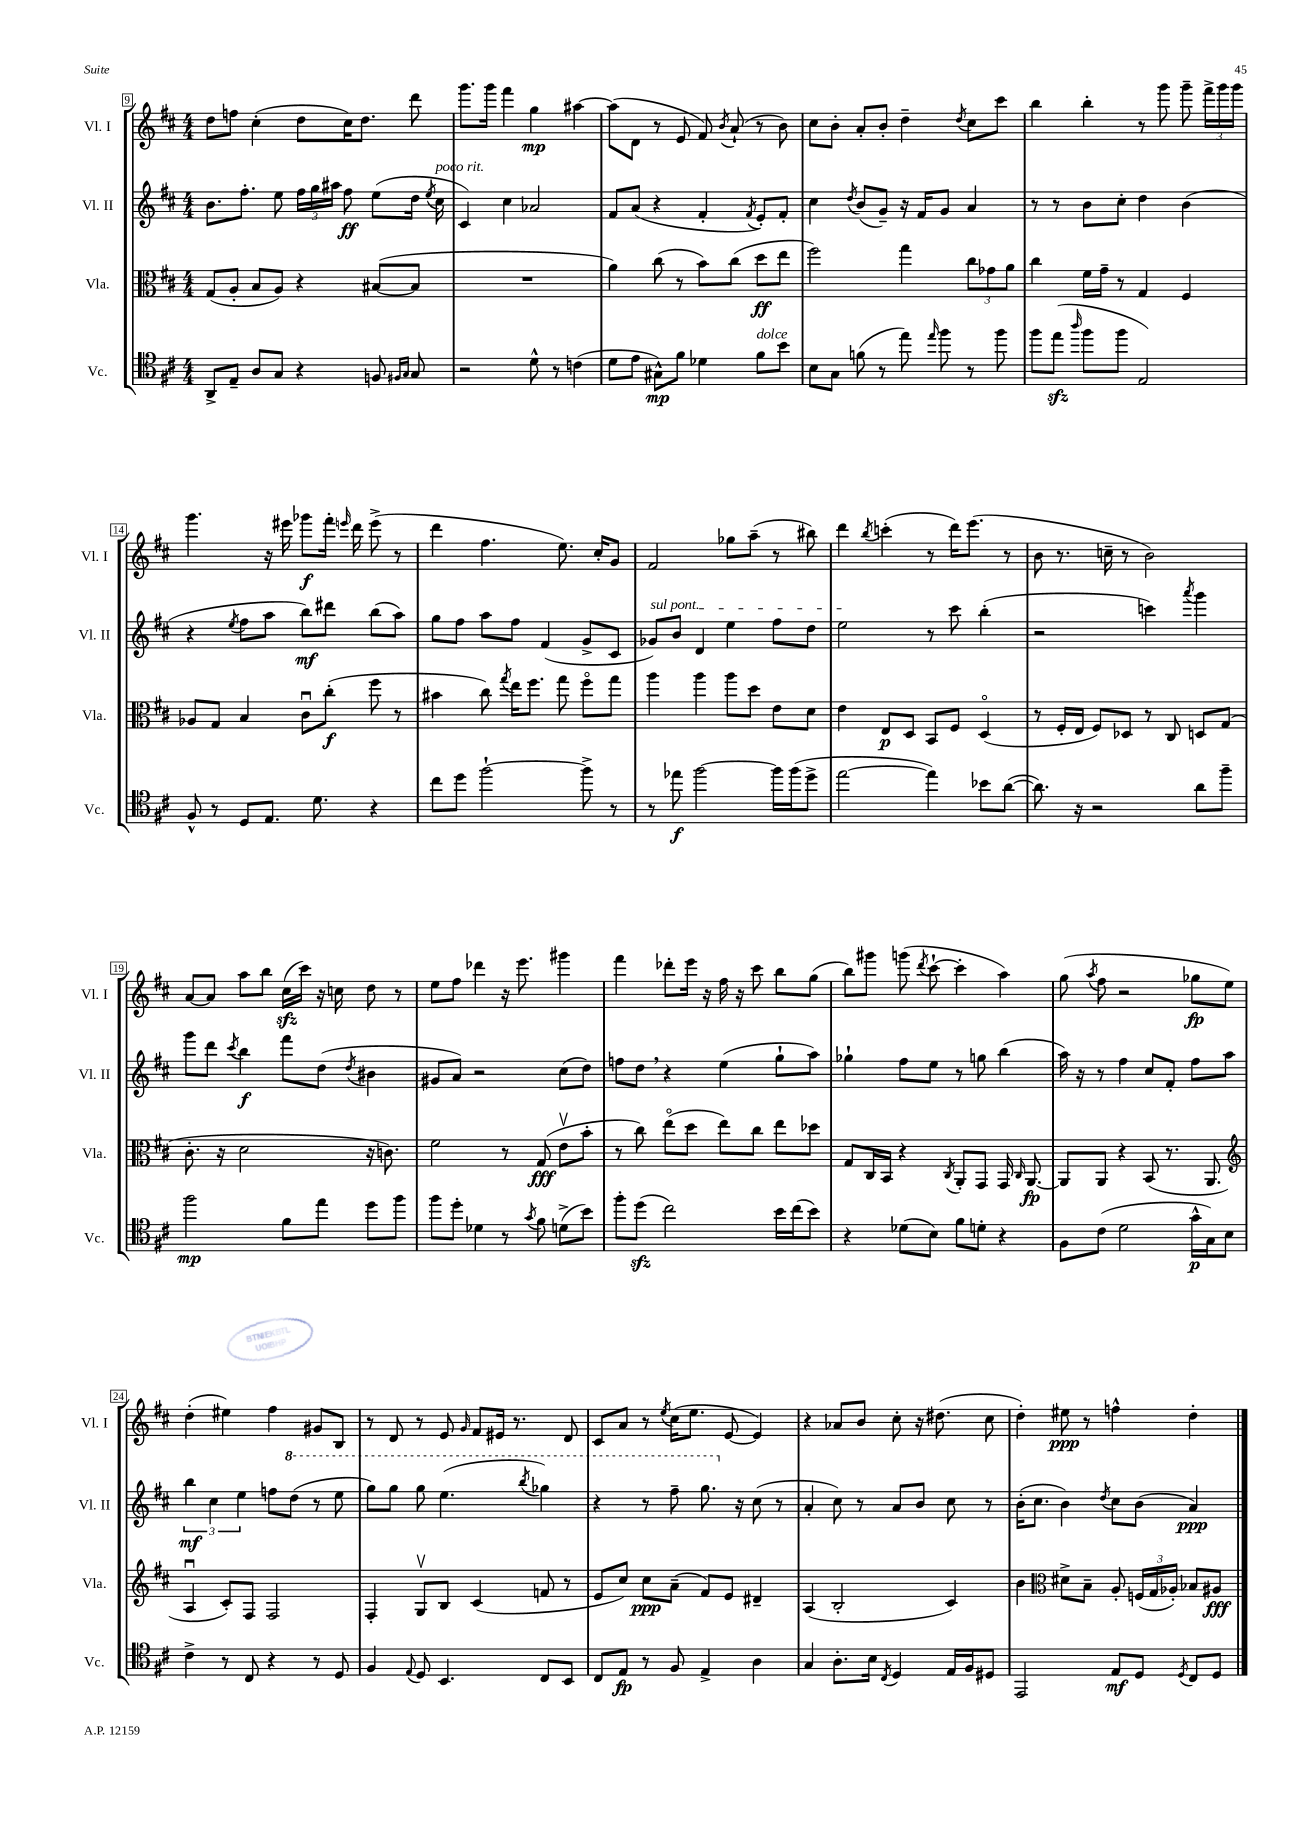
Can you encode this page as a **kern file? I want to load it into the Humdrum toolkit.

**kern	**kern	**kern	**kern
*staff4	*staff3	*staff2	*staff1
*clefC4	*clefC3	*clefG2	*clefG2
*k[f#c#]	*k[f#c#]	*k[f#c#]	*k[f#c#]
*M4/4	*M4/4	*M4/4	*M4/4
8AA^	(8G	8.b	8dd
8E~	8A'	.	8ff
.	.	8.ff#'	.
8A	8B	.	(4cc#'
8G	8A)	8ee	.
4r	4r	24ff#	8dd
.	.	24gg	.
.	.	24aa#	.
.	.	8ff#	16cc#)
.	.	.	8.dd
8F	([8B#	(8ee	.
16qqF#	.	.	.
16qqG	.	.	.
8G	8B#]	16dd	8ddd
.	.	8qee	.
.	.	16cc#	.
=	=	=	=
2r	1r	4c#)	8.ggg
.	.	.	16ggg
.	.	4cc#	4fff#
8d^^	.	2a-	4gg
8r	.	.	.
(4c	.	.	[4aa#
=	=	=	=
8d	4a)	8f#	(8aa#]
8e	.	(8a	8d
8G#^^)	(8cc#	4r	8r
8f#	8r	.	8e
4d-	8b)	4f#'	8f#)
.	.	.	8qb
.	(8cc#	.	(8a`
.	.	8qf#	.
8f#	8dd	8e')	8r
8b	8ee	8f#'	8b)
=	=	=	=
8B	2ff#)	4cc#	8cc#
8G	.	.	8b'
.	.	8qdd	.
(8f	.	(8b	8a'
8r	.	8g~)	8b'
8ee)	4gg	16r	4dd~
.	.	16f#	.
16qqee	.	.	.
8ff#	.	8g	.
.	.	.	8qdd
8r	12cc#	4a	8cc#
.	12g-	.	.
8ff#	.	.	8ccc#
.	12a	.	.
=	=	=	=
8ff#	4cc#	8r	4bb
(8ee	.	8r	.
16qqaa	.	.	.
8ff#	16f#	8b	4bb'
.	16g~	.	.
8ff#	8r	8cc#'	.
2E)	4G	4dd	8r
.	.	.	8ggg
.	4F#	(4b	8ggg~
.	.	.	24fff#^
.	.	.	24ggg
.	.	.	24ggg
=	=	=	=
8F#^^	8A-	4r	4.ggg
8r	8G	.	.
.	.	8qee	.
8D	4B	8ff#	.
8.E	.	8aa	16r
.	.	.	16eee#
.	8c#u	8bb)	8ggg-
8.d	.	.	.
.	(8cc#'	8ddd#	16fff#'
.	.	.	16qqeee
.	.	.	16ddd
4r	8ff#	(8bb	(8eee^
.	8r	8aa)	8r
=	=	=	=
8cc#	4b#	8gg	4ddd
8dd	.	8ff#	.
[2ff#`	8cc#)	8aa	4.ff#
.	8qgg	.	.
.	16ee	8ff#	.
.	8.ff#	.	.
.	.	(4f#	.
.	8gg	.	8.ee)
8ff#^]	8ff#o	8g^	.
.	.	.	16cc#'
8r	8gg	8c#	8g
=	=	=	=
8r	4aa	8g-)	2f#
8ee-	.	8b	.
[2ff#	4aa	4d	.
.	8aa	4ee	8gg-
.	8dd	.	(8aa~
16ff#]	8e	8ff#	8r
(16ff#	.	.	.
8dd^	8d	8dd	8bb#)
=	=	=	=
[2ee	4e	2ee	4ddd
.	.	.	8qbb
.	8E	.	(4ccc'
.	8D	.	.
4ee])	8BB	8r	8r
.	8F#	8ccc#	16ddd)
.	.	.	(8.eee
8b-	(4Do	(4bb'	.
([8a	.	.	8r
=	=	=	=
8.a])	8r	2r	8b
.	16F#'	.	8.r
16r	16E	.	.
2r	8F#)	.	.
.	.	.	16cc~
.	8D-	.	8r
.	8r	4ccc)	2b)
.	8C#	.	.
.	.	8qaaa	.
8a	8D	4ggg	.
8ff#~	(8G	.	.
=	=	=	=
2ff#	8.c#'	8ggg	[8a
.	.	8ddd	8a]
.	16r	.	.
.	.	8qccc#	.
.	2d	4bb	8aa
.	.	.	8bb
8f#	.	8fff#	(16cc#
.	.	.	16ccc#)
8ee	.	(8dd	16r
.	.	.	16cc
.	.	8qdd	.
8dd	16r	4b#	8dd
.	8.c)	.	.
8ff#	.	.	8r
=	=	=	=
8ff#	2f#	8g#	8ee
8dd'	.	8a)	8ff#
4d-	.	2r	4ddd-
8r	8r	.	16r
.	.	.	8.eee
8qg	.	.	.
8f#	(8G	.	.
(8d^	8ev	(8cc#	4ggg#
8b)	8b'	8dd)	.
=	=	=	=
8ff#'	8r	8ff	4fff#
(8dd	8cc#)	8dd	.
2cc#)	(8eeo	4r	8ddd-'
.	8dd	.	16eee
.	.	.	16r
.	8ee)	(4ee	16ff#
.	.	.	16r
.	8cc#	.	8ccc#
16b	8ee	8gg`	8bb
(16cc#	.	.	.
8b)	8dd-	8aa)	(8gg
=	=	=	=
4r	8G	4gg-`	8bb)
.	16C#	.	8ggg#
.	16BB	.	.
(8d-	4r	8ff#	(8ggg
.	.	.	8qddd
8B)	.	8ee	[8ccc#`
.	8qC#	.	.
8f#	8AA'	8r	4ccc#']
8d'	8GG	8gg	.
4r	16GG	(4bb	4aa)
.	16qqC#	.	.
.	[8.AA	.	.
=	=	=	=
8F#	8AA]	16aa)	(8gg
.	.	16r	.
.	.	.	8qaa
(8c#	8AA	8r	8ff#
2d	4r	4ff#	2r
.	(8BB	8cc#	.
.	8.r	8f#'	.
16g^^	.	8ff#	8gg-
16G)	8.AA	.	.
8B	.	8aa	8ee)
=	=	=	=
*	*clefG2	*	*
4c#^	4Au	6bb	(4dd'
.	.	6cc#	.
8r	8c#')	.	4ee#)
.	.	6ee	.
8C#	8F#	.	.
4r	2F#	8ff	4ff#
.	.	(8ddd	.
8r	.	8r	8g#
8D	.	8eee	8B
=	=	=	=
4F#	4F#'	8ggg)	8r
.	.	8ggg	8d
8qqE	.	.	.
8D	8Gv	8ggg	8r
4.BB	8B	(4.eee	8e
.	.	.	16qqg
.	(4c#	.	8f#
.	.	.	16e#
.	.	.	8.r
.	.	8qbbb	.
8C#	8f	4ggg-)	.
8BB	8r	.	8d
=	=	=	=
8C#	8e	4r	8c#
8E	8cc#)	.	8a
8r	8cc#	8r	8r
.	.	.	8qee
8F#	(8a~	8fff#~	(16cc#
.	.	.	8.ee
4E^	8f#)	8.ggg	.
.	8e	.	[8e
.	.	16r	.
4A	4d#~	(8cc#	4e])
.	.	8r	.
=	=	=	=
4G	(4A	4a'	4r
8.A'	2B'	8cc#)	8a-
.	.	8r	8b
16B	.	.	.
8qC#	.	.	.
4D	.	8a	8cc#'
.	.	8b	16r
.	.	.	(8.dd#
16E	4c#)	8cc#	.
16F#	.	.	.
8D#	.	8r	8cc#
=	=	=	=
2EE	4b	(16b'	4dd')
.	.	8.cc#	.
*	*clefC3	*	*
.	8d#^	4b)	8ee#
.	8B~	.	8r
.	.	8qdd	.
8E	8A'	8cc#	4ff^^
8D	(24F	(8b	.
.	24G	.	.
.	24A-')	.	.
8qD	.	.	.
8C#	8B-	4a)	4dd'
8D	8A#	.	.
==	==	==	==
*-	*-	*-	*-
